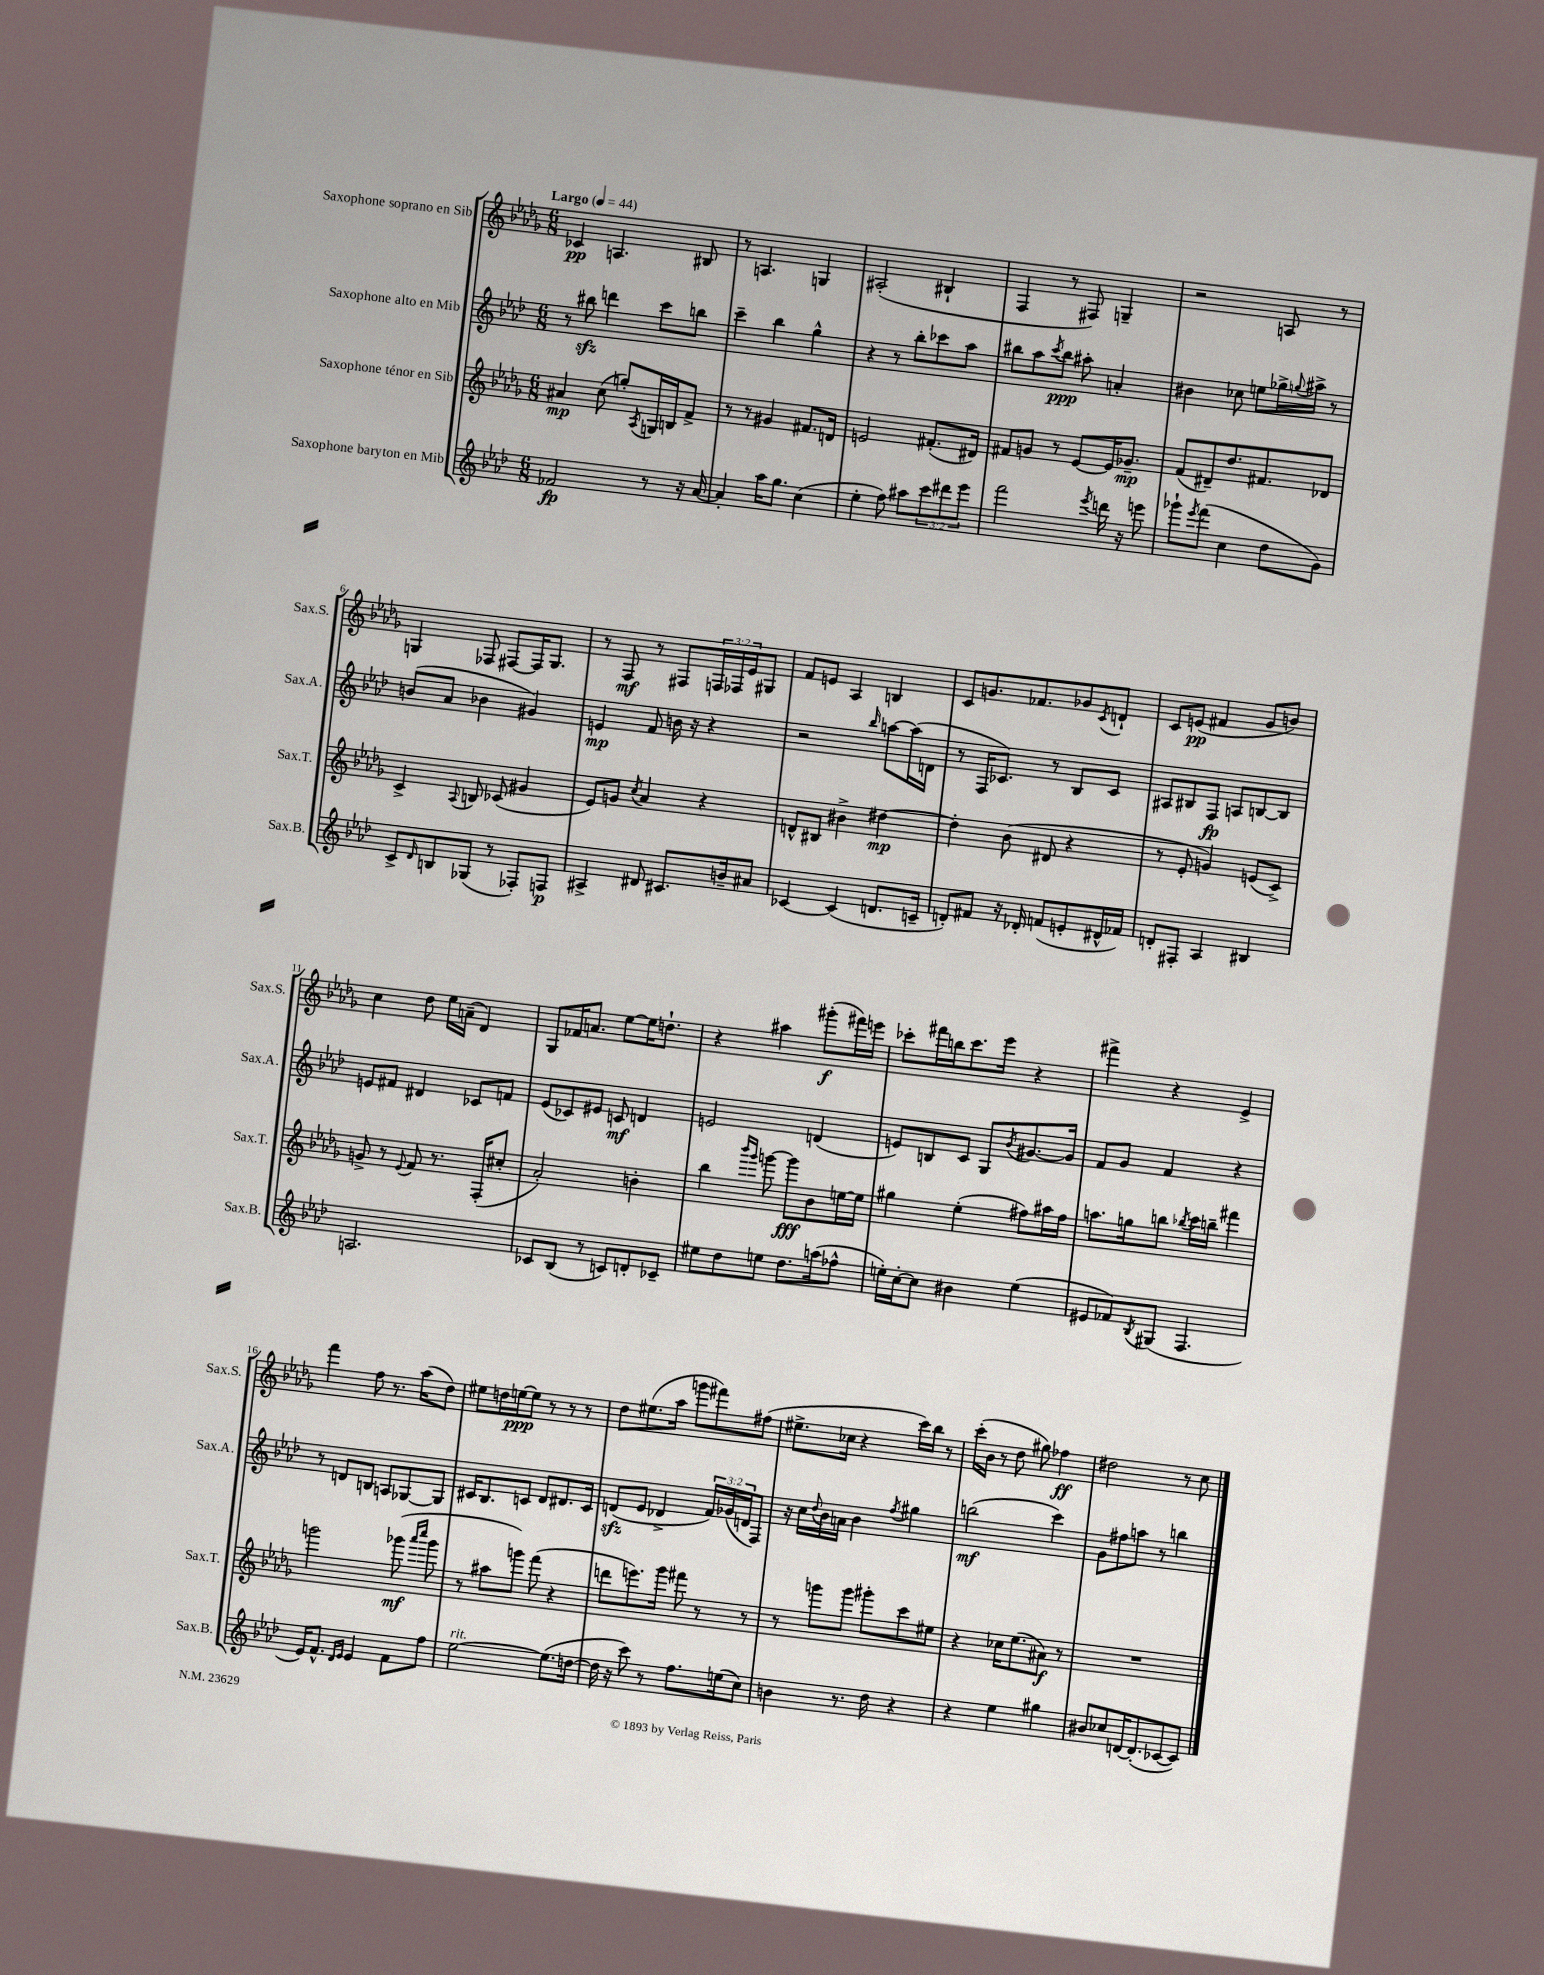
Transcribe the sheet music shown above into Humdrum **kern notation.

**kern	**dynam	**kern	**dynam	**kern	**dynam	**kern	**dynam
*part4	*part4	*part3	*part3	*part2	*part2	*part1	*part1
*staff4	*staff4	*staff3	*staff3	*staff2	*staff2	*staff1	*staff1
*I"Saxophone baryton en Mib	*	*I"Saxophone ténor en Sib	*	*I"Saxophone alto en Mib	*	*I"Saxophone soprano en Sib	*
*I'Sax.B.	*	*I'Sax.T.	*	*I'Sax.A.	*	*I'Sax.S.	*
*clefG2	*	*clefG2	*	*clefG2	*	*clefG2	*
*k[b-e-a-d-]	*	*k[b-e-a-d-g-]	*	*k[b-e-a-d-]	*	*k[b-e-a-d-g-]	*
*M6/8	*	*M6/8	*	*M6/8	*	*M6/8	*
*MM44	*	*MM44	*	*MM44	*	*MM44	*
=1	=1	=1	=1	=1	=1	=1	=1
!	!	!	!	!	!	!LO:TX:a:B:t=Largo	!
2f-X/	fp	4a#X/	mp	8r	.	4c-X/	pp
.	.	.	.	8bb#Xzz\	.	.	.
.	.	(8cc\	.	4dddn\	.	4.An/	.
.	.	8ggn'/L)	.	.	.	.	.
.	.	8qA-/	.	.	.	.	.
8r	.	16Gn/L	.	8ccc\L	.	.	.
.	.	16Bn/J	.	.	.	.	.
16r	.	8f^/J	.	8bbn\J	.	8B#X/	.
[16a-/	.	.	.	.	.	.	.
=2	=2	=2	=2	=2	=2	=2	=2
4a-'/]	.	8r	.	4ccc~\	.	8r	.
.	.	8r	.	.	.	4.An/	.
16aa-\KL	.	4g#X/	.	4bb-\	.	.	.
8.gg\J	.	.	.	.	.	.	.
(4cc\	.	8.f#X/L	.	4gg^^\	.	4Gn/	.
.	.	16dn/Jk	.	.	.	.	.
=3	=3	=3	=3	=3	=3	=3	=3
4ee-'\	.	2en/	.	4r	.	(2A#X'/	.
8ff\)	.	.	.	8r	.	.	.
8aa#X\L	.	.	.	8bb-'\L	.	.	.
12ccc\	.	(8.f#X'/L	.	8ccc-X\	.	4B#X`/	.
12ddd#X\	.	.	.	.	.	.	.
.	.	.	.	8aa-\J	.	.	.
12eee-\J	.	.	.	.	.	.	.
.	.	16d#X/Jk)	.	.	.	.	.
=4	=4	=4	=4	=4	=4	=4	=4
2fff\	.	8f#X/L	.	8bb#X\L	.	4F/	.
.	.	8gn/J	.	8aa-\	.	.	.
.	.	.	.	8qccc/	.	.	.
.	.	8r	.	8bb#\J	ppp	8r	.
.	.	[8e-/L	.	8aa#X'\	.	8F#X/)	.
8qeee-/	.	.	.	.	.	.	.
16dddn\	.	16e-/K]	.	4an'/	.	4Gn~/	.
16r	.	8.g-X~/J	mp	.	.	.	.
8eeen\	.	.	.	.	.	.	.
=5	=5	=5	=5	=5	=5	=5	=5
8ggg-X`\L	.	(8f/L	.	4b#X\	.	2r	.
8qeee-/	.	.	.	.	.	.	.
(8fff\J	.	8d#X~/)	.	.	.	.	.
4cc\	.	8.dd-/	.	8cc-X\	.	.	.
.	.	.	.	8een\L	.	.	.
.	.	8.f#X/	.	.	.	.	.
8dd-\L	.	.	.	16gg-X^\L	.	8An/	.
.	.	.	.	8qqggn/	.	.	.
.	.	.	.	16aa#X^\JJ	.	.	.
8g\J)	.	8d-X/J	.	8r	.	8r	.
!!LO:LB:g=z
=6	=6	=6	=6	=6	=6	=6	=6
8c^/L	.	4c^/	.	(8bn/L	.	4Gn/	.
16qqd-/	.	.	.	.	.	.	.
8Bn/	.	.	.	8a-/J	.	.	.
.	.	8qqA-/	.	.	.	.	.
(8G-X/J	.	8Bn/	.	4b-X\	.	8F-X/	.
8r	.	(8c-X/	.	.	.	[8F#X/L	.
8F-X'/L)	.	4g#X/	.	4g#X/)	.	16F#/K]	.
.	.	.	.	.	.	8.G/J	.
8Fn/J	p	.	.	.	.	.	.
=7	=7	=7	=7	=7	=7	=7	=7
4A#X^/	.	8e-/L)	.	4en/	mp	8r	.
.	.	8gn/J	.	.	.	8F/	mf
.	.	8qcc/	.	.	.	.	.
8d#X/	.	4a-/	.	8f/	.	8r	.
8.c#X/L	.	.	.	16bn\	.	8F#X/L	.
.	.	.	.	16r	.	.	.
.	.	4r	.	4r	.	24Fn/L	.
.	.	.	.	.	.	24F-X/	.
16bn~/k	.	.	.	.	.	.	.
.	.	.	.	.	.	24e-/J	.
8a#X/J	.	.	.	.	.	8G#X/J	.
=8	=8	=8	=8	=8	=8	=8	=8
[4c-X/	.	8dn^^/L	.	2r	.	8f/L	.
.	.	8B#X/J	.	.	.	8en/J	.
(4c-/]	.	4b#X^\	.	.	.	4A-/	.
.	.	.	.	16qqbb-/	.	.	.
8.dn/L	.	[4dd#X\	mp	[8aan\L	.	4Bn/	.
.	.	.	.	(16aa\L]	.	.	.
16cn~/Jk	.	.	.	16dn\JJ	.	.	.
=9	=9	=9	=9	=9	=9	=9	=9
8dn'/L)	.	4dd#'\]	.	8r	.	8c/L	.
8f#X/J	.	.	.	16F/KL	.	8.gn/	.
.	.	.	.	8.c-X/J)	.	.	.
16r	.	(8b-\	.	.	.	.	.
16d-X'/	.	.	.	.	.	8.f-X/	.
(8fn/L	.	8d#X/	.	8r	.	.	.
8en'/	.	4r	.	8B-/L	.	8g-X/	.
.	.	.	.	.	.	8qc/	.
16d#X^^/L	.	.	.	8c-/J	.	8dn`/J	.
16f-X/JJ)	.	.	.	.	.	.	.
=10	=10	=10	=10	=10	=10	=10	=10
8dn'/L	.	8r	.	8A#X/L	.	8c/L	.
8F#X'/J	.	8e-'/	.	8B#X/	.	(8en/J	pp
4A-/	.	4gn/)	.	8F/J	fp	4f#X/	.
.	.	.	.	8An/L	.	.	.
4B#X/	.	(8en/L	.	[8Bn/	.	8g-/L	.
.	.	8c^/J)	.	8B/J]	.	8bn/J)	.
!!LO:LB:g=z
=11	=11	=11	=11	=11	=11	=11	=11
2.An/	.	8gn^/	.	8en/L	.	4cc\	.
.	.	8r	.	8f#X/J	.	.	.
.	.	8qqe-/	.	.	.	.	.
.	.	8f/	.	4d#X/	.	8dd-\	.
.	.	8.r	.	.	.	16ee-\LL	.
.	.	.	.	.	.	(16an~\JJ	.
.	.	.	.	8c-X/L	.	4d-/)	.
.	.	(16F'/KL	.	.	.	.	.
.	.	8cc#X'/J	.	8fn/J	.	.	.
=12	=12	=12	=12	=12	=12	=12	=12
8c-X/L	.	2a-'/)	.	(8e-/L	.	8G-/L	.
(8B-/J	.	.	.	8c-X/)	.	16f-X/K	.
.	.	.	.	.	.	8.an/J	.
8r	.	.	.	8e#X/J	.	.	.
8cn/L)	.	.	.	8cn/	mf	[8ee-\L	.
8dn'/	.	4bn'\	.	4dn/	.	16ee-\K]	.
.	.	.	.	.	.	8.ddn`\J	.
8c-X~/J	.	.	.	.	.	.	.
=13	=13	=13	=13	=13	=13	=13	=13
8ee#X\L	.	4bb-\	.	2en/	.	4r	.
8dd-\	.	.	.	.	.	.	.
.	.	16qqbbb-/LL	.	.	.	.	.
.	.	16qqggg-/JJ	.	.	.	.	.
8een\J	.	[8gggn\	.	.	.	4aa#X\	.
8.dd-\L	.	8ggg\L]	fff	.	.	.	.
.	.	8b-\	.	(4dn/	.	(8ggg#X'\L	f
(16aan\k	.	.	.	.	.	.	.
8ff-X^^\J	.	[16een\L	.	.	.	16fff#X\L)	.
.	.	16ee\JJ]	.	.	.	16eeen\JJ	.
=14	=14	=14	=14	=14	=14	=14	=14
16een'\LL)	.	4gg#X\	.	8en/L)	.	8ccc-X'\L	.
[16cc'\J	.	.	.	.	.	.	.
8cc\J]	.	.	.	8Bn/	.	16fff#X\L	.
.	.	.	.	.	.	16bbn\J	.
4b#X\	.	(4ee-'\	.	8c/J	.	8.ccc-\	.
.	.	.	.	8G/L	.	.	.
.	.	.	.	.	.	16eee-\Jk	.
.	.	.	.	8qb-/	.	.	.
(4ee\	.	8ff#X\L)	.	[8.g#X/	.	4r	.
.	.	16aa#X\L	.	.	.	.	.
.	.	16ff#\JJ	.	16g#/Jk]	.	.	.
=15	=15	=15	=15	=15	=15	=15	=15
8e#X/L	.	8.aan\L	.	8f/L	.	4fff#X^\	.
8f-X/)	.	.	.	8g/J	.	.	.
.	.	16ggn\k	.	.	.	.	.
8qB-/	.	.	.	.	.	.	.
(8G#X/J	.	8bbn\J	.	4f/	.	4r	.
.	.	8qbb-X/	.	.	.	.	.
4.F/	.	16ccc\LL	.	.	.	.	.
.	.	16bbn~\JJ	.	.	.	.	.
.	.	4fff#X\	.	4r	.	4e-^/	.
!!LO:LB:g=z
=16	=16	=16	=16	=16	=16	=16	=16
16e-/KL)	.	2gggn\	.	8r	.	4fff\	.
8.f^^/J	.	.	.	.	.	.	.
.	.	.	.	8dn/L	.	.	.
16qqd-/LL	.	.	.	.	.	.	.
16qqe-/JJ	.	.	.	.	.	.	.
4e-/	.	.	.	8Bn/J	.	8ff\	.
.	.	.	.	8An/L	.	8.r	.
8f\L	.	(8ggg-X\	mf	[8G-X/	.	.	.
.	.	.	.	.	.	(16aa-\KL	.
.	.	16qqaaa-/LL	.	.	.	.	.
.	.	16qqcccc/JJ	.	.	.	.	.
8ff\J	.	8ggg-\	.	8G-/J]	.	8dd-\J)	.
=17	=17	=17	=17	=17	=17	=17	=17
!LO:TX:a:i:t=rit.	!	!	!	!	!	!	!
[2ee-\	.	8r	.	16c#X/KL	.	8ee#X\L	.
.	.	.	.	8.B-/	.	.	.
.	.	8aa#X\L	.	.	.	16ddn\L	.
.	.	.	.	.	.	[16een\J	ppp
.	.	8gggn\J)	.	8cn/J	.	8ee\J]	.
.	.	(8fff\	.	8d-/L	.	8r	.
(8.ee-\L]	.	4r	.	8.d#X/	.	8r	.
.	.	.	.	.	.	8r	.
[16ddn\Jk	.	.	.	16c/Jk	.	.	.
=18	=18	=18	=18	=18	=18	=18	=18
16dd\]	.	8dddn\L	.	(8dnzz/L	.	8dd-\L	.
16r	.	.	.	.	.	.	.
8ccc\)	.	8.eeen\)	.	8e-/J	.	(8.ee#X\	.
8r	.	.	.	4d-X^/	.	.	.
.	.	16ggg-\Jk	.	.	.	16aa-\Jk	.
8.ff\L	.	8fff#X\	.	.	.	8gggn\L	.
.	.	8r	.	24f/LL)	.	8fff#X\)	.
.	.	.	.	(24g-X/	.	.	.
(16een\k	.	.	.	.	.	.	.
.	.	.	.	24dn/J	.	.	.
8cc\J)	.	8r	.	8F/J)	.	(8ff#X\J	.
=19	=19	=19	=19	=19	=19	=19	=19
4bn\	.	8r	.	16r	.	8.ee#X^\L	.
.	.	.	.	16cc\LL	.	.	.
.	.	.	.	8qqdd-/	.	.	.
.	.	8gggn\L	.	16b-\	.	.	.
.	.	.	.	16an\JJ	.	16cc-X\Jk	.
8.r	.	8ggg\J	.	4b-\	.	4r	.
.	.	8ggg#X'\L	.	.	.	.	.
16dd-\	.	.	.	.	.	.	.
.	.	.	.	8qff/	.	.	.
4r	.	8ccc\	.	4gg#X\	.	16ccc\LL)	.
.	.	.	.	.	.	16bb-\JJ	.
.	.	8ee#X\J	.	.	.	8r	.
=20	=20	=20	=20	=20	=20	=20	=20
4r	.	4r	.	(2bbn\	mf	(16ccc'\LL	.
.	.	.	.	.	.	16b-\JJ	.
.	.	.	.	.	.	8r	.
4ee-\	.	16cc-X\KL	.	.	.	8dd-\	.
.	.	(8.ee-\	.	.	.	.	.
.	.	.	.	.	.	8gg#X\)	.
4gg#X\	.	8a#X\J)	f	4ccc\)	.	4ff-X\	ff
.	.	8r	.	.	.	.	.
=21	=21	=21	=21	=21	=21	=21	=21
8b#X/L	.	2.r	.	8g\L	.	2dd#X\	.
8cc-X/	.	.	.	8ff#X\	.	.	.
[16dn/K	.	.	.	8aan\J	.	.	.
(8.d'/]	.	.	.	.	.	.	.
.	.	.	.	8r	.	.	.
[8c-X/	.	.	.	4bbn\	.	8r	.
8c-/J])	.	.	.	.	.	8cc\	.
==	==	==	==	==	==	==	==
*-	*-	*-	*-	*-	*-	*-	*-
